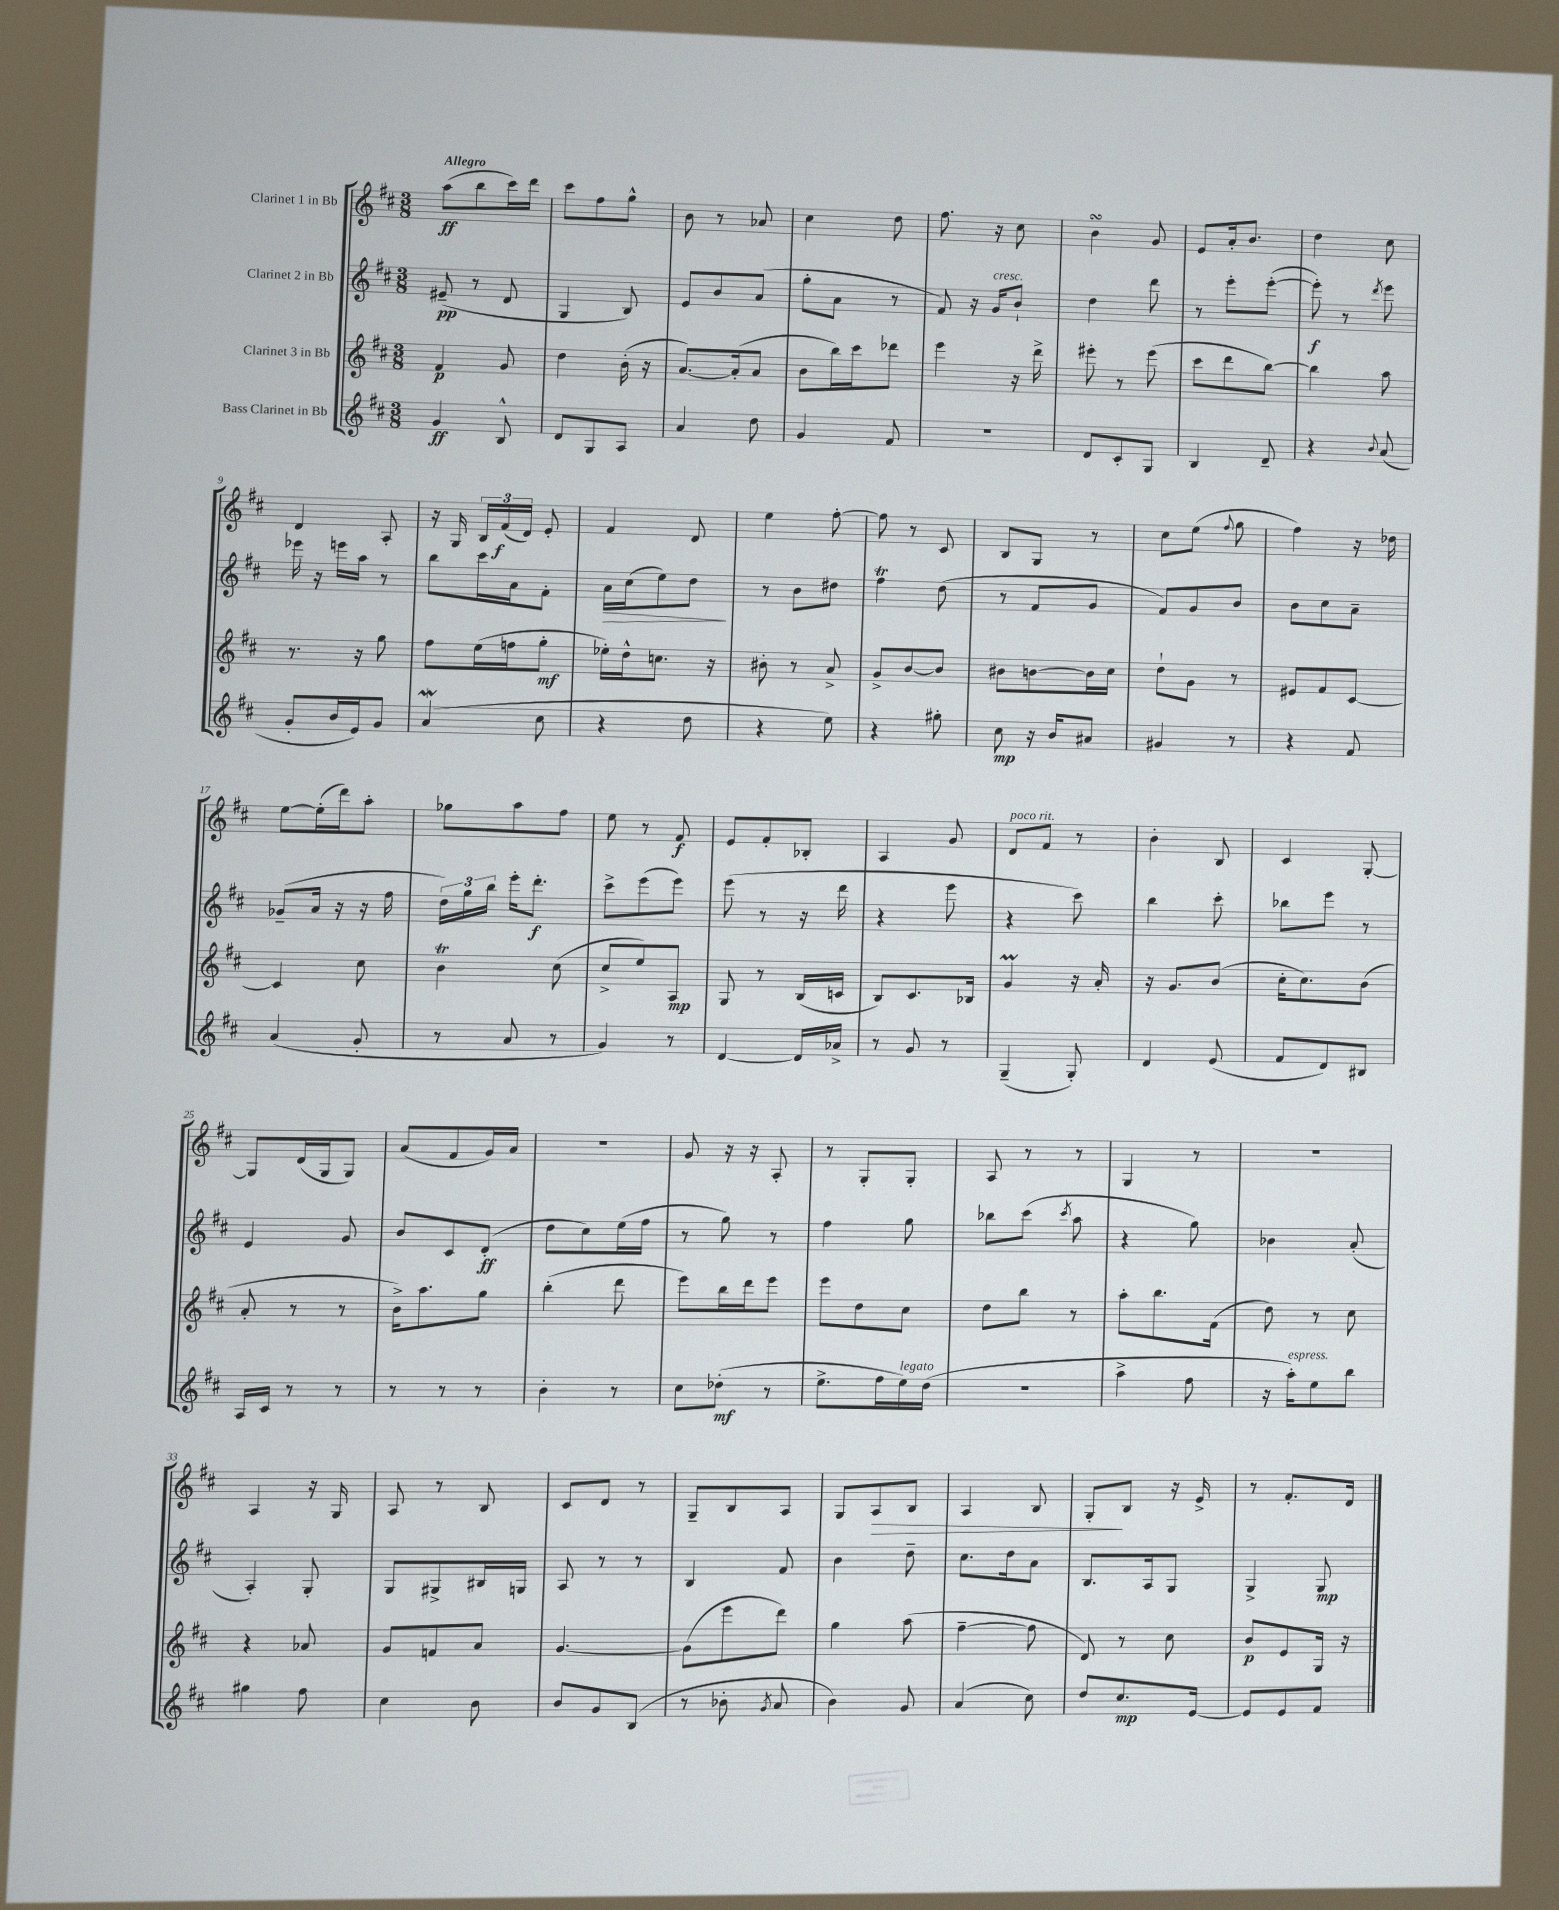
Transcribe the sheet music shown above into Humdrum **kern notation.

**kern	**dynam	**kern	**dynam	**kern	**dynam	**kern	**dynam
*part4	*part4	*part3	*part3	*part2	*part2	*part1	*part1
*staff4	*staff4	*staff3	*staff3	*staff2	*staff2	*staff1	*staff1
*I"Bass Clarinet in Bb	*	*I"Clarinet 3 in Bb	*	*I"Clarinet 2 in Bb	*	*I"Clarinet 1 in Bb	*
*clefG2	*	*clefG2	*	*clefG2	*	*clefG2	*
*k[f#c#]	*	*k[f#c#]	*	*k[f#c#]	*	*k[f#c#]	*
*M3/8	*	*M3/8	*	*M3/8	*	*M3/8	*
=1	=1	=1	=1	=1	=1	=1	=1
!	!	!	!	!	!	!LO:TX:a:B:t=Allegro	!
4g/	ff	4f#/	p	(8e#X~/	pp	(8aa\L	ff
.	.	.	.	8r	.	8bb\	.
8B^^/	.	8g/	.	8d/	.	16ccc#\L)	.
.	.	.	.	.	.	16ddd\JJ	.
=2	=2	=2	=2	=2	=2	=2	=2
8d/L	.	4dd\	.	4G/	.	8ccc#\L	.
8G/	.	.	.	.	.	8ff#\	.
8A/J	.	(16b'\	.	8B/)	.	8gg^^\J	.
.	.	16r	.	.	.	.	.
=3	=3	=3	=3	=3	=3	=3	=3
4a/	.	[8.a/L)	.	8e/L	.	8b\	.
.	.	.	.	8b/	.	8r	.
.	.	(16a'/k]	.	.	.	.	.
8dd\	.	8a/J	.	(8a/J	.	8a-X/	.
=4	=4	=4	=4	=4	=4	=4	=4
4g/	.	8b\L	.	8gg'\L	.	4cc#\	.
.	.	16bb\L)	.	8a\J	.	.	.
.	.	16ccc#\J	.	.	.	.	.
8f#/	.	8ddd-X\J	.	8r	.	8dd\	.
=5	=5	=5	=5	=5	=5	=5	=5
4.r	.	4eee\	.	8f#/)	.	8.ff#\	.
.	.	.	.	16r	.	.	.
!	!	!	!	!LO:TX:a:i:t=cresc.	!	!	!
.	.	.	.	16g/KL	.	16r	.
.	.	16r	.	8b`/J	.	8cc#\	.
.	.	16ddd^\	.	.	.	.	.
=6	=6	=6	=6	=6	=6	=6	=6
8d/L	.	8eee#X'\	.	4dd\	.	4bsSSS\	.
8c#'/	.	8r	.	.	.	.	.
8G/J	.	(8eee#\	.	8ddd\	.	8g/	.
=7	=7	=7	=7	=7	=7	=7	=7
4B/	.	8ccc#\L	.	8r	.	8e/L	.
.	.	8ddd\	.	8eee'\L	.	16a'/k	.
.	.	.	.	.	.	8.b/J	.
8d~/	.	[8bb\J)	.	([8eee'\J	.	.	.
=8	=8	=8	=8	=8	=8	=8	=8
4r	.	4bb\]	.	8eee'\])	f	4dd\	.
.	.	.	.	8r	.	.	.
8qqb/	.	.	.	8qddd/	.	.	.
(8a/	.	8aa\	.	8eee\	.	8cc#\	.
!!LO:LB:g=z
=9	=9	=9	=9	=9	=9	=9	=9
8g'/L	.	8.r	.	16eee-X\	.	4d/	.
.	.	.	.	16r	.	.	.
16b/L	.	.	.	16eeen\LL	.	.	.
16e/J)	.	16r	.	16aa\JJ	.	.	.
8g/J	.	8gg\	.	8r	.	8A'/	.
=10	=10	=10	=10	=10	=10	=10	=10
(4aW/	.	8ff#\L	.	8bb\L	.	16r	.
.	.	.	.	.	.	16G/	.
.	.	(16ee\L	.	16ccc#\L	.	24B/LL	.
.	.	.	.	.	.	(24f#/	f
.	.	16ffn\J	.	16a\J	.	.	.
.	.	.	.	.	.	24d/JJ)	.
8cc#\	.	8gg'\J	mf	8f#'\J	.	8e'/	.
=11	=11	=11	=11	=11	=11	=11	=11
!	!	!	!	!	!LO:HP:b	!	!
4r	.	16ee-X'\LL)	.	16a\LL	>	4f#/	.
.	.	16dd^^\J	.	(16cc#\J	.	.	.
.	.	8.ccn\J	.	8ee\)	.	.	.
8dd\	.	.	.	8dd\J	.	8d/	.
.	.	16r	.	.	.	.	.
.	.	.	.	.	]	.	.
=12	=12	=12	=12	=12	=12	=12	=12
4r	.	8b#X'\	.	8r	.	4ee\	.
.	.	8r	.	8b\L	.	.	.
8ee\)	.	8a^/	.	8dd#X\J	.	[8ff#'\	.
=13	=13	=13	=13	=13	=13	=13	=13
4r	.	8g^/L	.	4ff#t\	.	8ff#\]	.
.	.	[8b/	.	.	.	8r	.
8gg#X'\	.	8b/J]	.	(8dd\	.	8c#/	.
=14	=14	=14	=14	=14	=14	=14	=14
8cc#\	mp	8b#X\L	.	8r	.	8B/L	.
16r	.	[8bn\	.	8f#/L	.	8G/J	.
16b/KL	.	.	.	.	.	.	.
8a#X/J	.	16b\L]	.	8g/J	.	8r	.
.	.	16cc#\JJ	.	.	.	.	.
=15	=15	=15	=15	=15	=15	=15	=15
4g#X/	.	8dd`\L	.	8f#/L)	.	8cc#\L	.
.	.	8g\J	.	8g/	.	(8ee\J	.
.	.	.	.	.	.	8qqff#/	.
8r	.	8r	.	8b/J	.	8gg\	.
=16	=16	=16	=16	=16	=16	=16	=16
4r	.	8e#X/L	.	8b\L	.	4ff#\)	.
.	.	8f#/	.	8cc#\	.	.	.
8f#/	.	[8c#/J	.	8a~\J	.	16r	.
.	.	.	.	.	.	16dd-X\	.
!!LO:LB:g=z
=17	=17	=17	=17	=17	=17	=17	=17
(4a/	.	4c#/]	.	(8g-X~/L	.	[8ee\L	.
.	.	.	.	16a/Jk	.	(16ee'\L]	.
.	.	.	.	16r	.	16ddd\J)	.
8g'/	.	8cc#\	.	16r	.	8aa'\J	.
.	.	.	.	16ff#\	.	.	.
=18	=18	=18	=18	=18	=18	=18	=18
8r	.	4bT\	.	24dd\LL)	.	8gg-X\L	.
.	.	.	.	24gg\	.	.	.
.	.	.	.	24bb\JJ	.	.	.
8a/	.	.	.	16eee'\KL	.	8aa\	.
.	.	.	.	8.ddd'\J	f	.	.
8r	.	(8cc#\	.	.	.	8ff#\J	.
=19	=19	=19	=19	=19	=19	=19	=19
4g/)	.	8cc#^/L	.	8ccc#^\L	.	8ee\	.
.	.	8ee/)	.	(8eee\	.	8r	.
8r	.	8A/J	mp	8eee\J)	.	8f#/	f
=20	=20	=20	=20	=20	=20	=20	=20
[4d/	.	8G/	.	(8eee\	.	8e/L	.
.	.	8r	.	8r	.	8f#'/	.
16d/LL]	.	(16B/LL	.	16r	.	8B-X'/J	.
16a-X^/JJ	.	16cn/JJ	.	16ddd\	.	.	.
=21	=21	=21	=21	=21	=21	=21	=21
8r	.	8B/L)	.	4r	.	4A/	.
8g/	.	8.c#/	.	.	.	.	.
8r	.	.	.	8eee\	.	8g/	.
.	.	16B-X/Jk	.	.	.	.	.
=22	=22	=22	=22	=22	=22	=22	=22
!	!	!	!	!	!	!LO:TX:a:i:t=poco rit.	!
(4G~/	.	4gM/	.	4r	.	8d/L	.
.	.	.	.	.	.	8f#/J	.
8G'/)	.	16r	.	8ccc#\)	.	8r	.
.	.	16a'/	.	.	.	.	.
=23	=23	=23	=23	=23	=23	=23	=23
4d/	.	16r	.	4bb\	.	4b'\	.
.	.	8.g/L	.	.	.	.	.
(8e/	.	(8b/J	.	8ccc#'\	.	8B/	.
=24	=24	=24	=24	=24	=24	=24	=24
8f#/L	.	16cc#'\KL	.	8bb-X\L	.	4c#/	.
.	.	8.cc#\)	.	.	.	.	.
8d/)	.	.	.	8eee\J	.	.	.
8B#X/J	.	(8b\J	.	8r	.	[8G'/	.
!!LO:LB:g=z
=25	=25	=25	=25	=25	=25	=25	=25
16A/LL	.	8a'/	.	4e/	.	8G/L]	.
16c#/JJ	.	.	.	.	.	.	.
8r	.	8r	.	.	.	(16d/L	.
.	.	.	.	.	.	16G/J	.
8r	.	8r	.	8g/	.	8G/J)	.
=26	=26	=26	=26	=26	=26	=26	=26
8r	.	16b^\KL)	.	8b/L	.	(8a/L	.
.	.	8.aa\	.	.	.	.	.
8r	.	.	.	8c#/	.	8f#/	.
8r	.	8gg\J	.	(8d'/J	ff	16g/L)	.
.	.	.	.	.	.	16a/JJ	.
=27	=27	=27	=27	=27	=27	=27	=27
4b'\	.	(4bb'\	.	8dd\L	.	4.r	.
.	.	.	.	8cc#\)	.	.	.
8r	.	8ddd\	.	(16ee\L	.	.	.
.	.	.	.	16ff#\JJ	.	.	.
=28	=28	=28	=28	=28	=28	=28	=28
8cc#\L	.	8eee\L)	.	8r	.	8g/	.
(8dd-X'\J	mf	16bb\L	.	8gg\)	.	16r	.
.	.	16ddd\J	.	.	.	16r	.
8r	.	8eee\J	.	8r	.	8A'/	.
=29	=29	=29	=29	=29	=29	=29	=29
8.ee^\L	.	8eee\L	.	4ff#\	.	8r	.
.	.	8dd\	.	.	.	8G'/L	.
16ff#\L	.	.	.	.	.	.	.
!LO:TX:a:i:t=legato	!	!	!	!	!	!	!
16ee\)	.	8cc#\J	.	8gg\	.	8G'/J	.
(16dd\JJ	.	.	.	.	.	.	.
=30	=30	=30	=30	=30	=30	=30	=30
4.r	.	8dd\L	.	8bb-X\L	.	8A/	.
.	.	8bb\J	.	(8ccc#\J	.	8r	.
.	.	.	.	8qccc#/	.	.	.
.	.	8r	.	8aa\	.	8r	.
=31	=31	=31	=31	=31	=31	=31	=31
4aa^\	.	8aa'\L	.	4r	.	4G/	.
.	.	8.bb\	.	.	.	.	.
8ff#\	.	.	.	8gg\)	.	8r	.
.	.	(16f#\Jk	.	.	.	.	.
=32	=32	=32	=32	=32	=32	=32	=32
16r	.	8dd\)	.	4b-X\	.	4.r	.
!LO:TX:a:i:t=espress.	!	!	!	!	!	!	!
16aa'\KL)	.	.	.	.	.	.	.
8ee\	.	8r	.	.	.	.	.
8bb\J	.	8cc#\	.	(8a'/	.	.	.
!!LO:LB:g=z
=33	=33	=33	=33	=33	=33	=33	=33
4gg#X\	.	4r	.	4A'/)	.	4A/	.
8ff#\	.	8a-X/	.	8G'/	.	16r	.
.	.	.	.	.	.	16G/	.
=34	=34	=34	=34	=34	=34	=34	=34
4cc#\	.	8g/L	.	8G/L	.	8A/	.
.	.	8fn/	.	8G#X^/	.	8r	.
8b\	.	8a/J	.	16B#X/L	.	8B/	.
.	.	.	.	16Gn/JJ	.	.	.
=35	=35	=35	=35	=35	=35	=35	=35
8b/L	.	[4.g/	.	8A/	.	8c#/L	.
8g/	.	.	.	8r	.	8d/J	.
(8B/J	.	.	.	8r	.	8r	.
=36	=36	=36	=36	=36	=36	=36	=36
8r	.	(8g\L]	.	4B/	.	8G~/L	.
8b-X'\	.	8eee\	.	.	.	8B/	.
8qg/	.	.	.	.	.	.	.
8a/	.	8ddd\J)	.	8f#/	.	8A/J	.
=37	=37	=37	=37	=37	=37	=37	=37
4b\)	.	4gg\	.	4b\	.	8G/L	.
!	!	!	!	!	!	!	!LO:HP:b
.	.	.	.	.	.	8A/	>
8g/	.	(8aa\	.	8dd~\	.	8B/J	.
=38	=38	=38	=38	=38	=38	=38	=38
(4a/	.	[4ff#~\	.	8.cc#\L	.	4A/	.
.	.	.	.	16dd\k	.	.	.
8cc#\)	.	8ff#\]	.	8a\J	.	8B/	.
=39	=39	=39	=39	=39	=39	=39	=39
8dd/L	.	8d/)	.	8.B/L	.	8G'/L	.
8.cc#/	mp	8r	.	.	.	8B/J	]
.	.	.	.	16A/k	.	.	.
.	.	8cc#\	.	8G/J	.	16r	.
[16e/Jk	.	.	.	.	.	16e^/	.
=40	=40	=40	=40	=40	=40	=40	=40
8e/L]	.	8b/L	p	4G^/	.	8r	.
8e/	.	8e/	.	.	.	8.f#'/L	.
8f#/J	.	16G/Jk	.	8G/	mp	.	.
.	.	16r	.	.	.	16d/Jk	.
==	==	==	==	==	==	==	==
*-	*-	*-	*-	*-	*-	*-	*-
